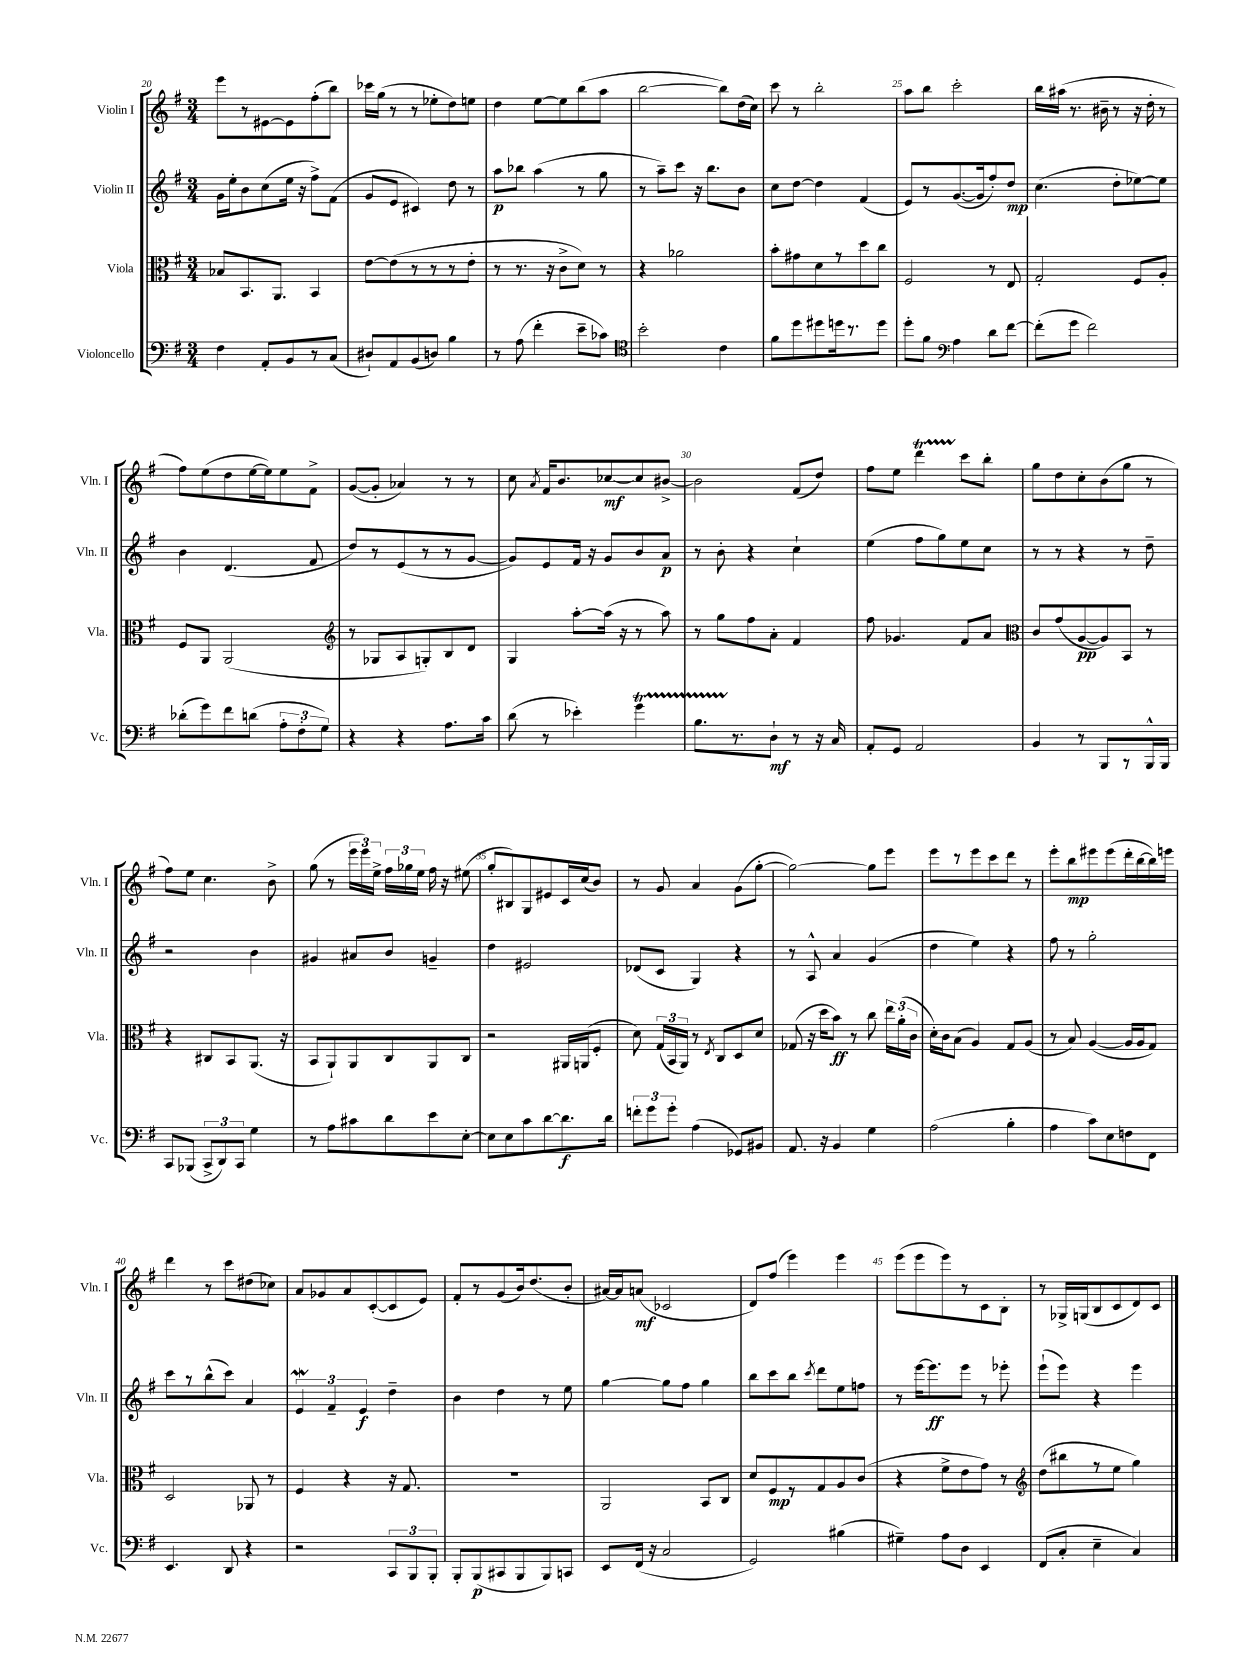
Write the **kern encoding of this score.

**kern	**kern	**kern	**kern
*staff4	*staff3	*staff2	*staff1
*clefF4	*clefC3	*clefG2	*clefG2
*k[f#]	*k[f#]	*k[f#]	*k[f#]
*M3/4	*M3/4	*M3/4	*M3/4
4F#	8B-	16g	8eee
.	.	16ee'	.
.	8.BB	8b	8r
8AA'	.	(8cc	[8e#
.	8.AA	.	.
8BB	.	16ee	8e#]
.	.	16r	.
8r	4BB	8ff#^)	(8ff#'
(8C	.	(8f#	8bb)
=	=	=	=
8D#`)	[8e	8g	16ccc-
.	.	.	(16gg
8AA	(8e]	8e	8r
(8BB	8r	4c#)	8r
8D)	8r	.	8ee-'
4B	8r	8dd	8dd)
.	8e'	8r	8ee
=	=	=	=
8r	8r	8aa	4dd
(8A	8.r	8bb-	.
4f#'	.	(4aa	[8ee
.	16r	.	.
.	8c^	.	8ee]
8e~	8d)	8r	(8bb
8c-)	8r	8gg	8aa
=	=	=	=
*clefC4	*	*	*
2b'	4r	8r	[2bb
.	.	8aa~)	.
.	2a-	8ccc	.
.	.	16r	.
.	.	8.bb	.
4c	.	.	8bb])
.	.	8b	(16dd
.	.	.	16cc)
=	=	=	=
8f#	8b'	8cc	8ccc
8dd	8g#	[8dd	8r
8dd#	8d	4dd]	2bb'
16dd	8r	.	.
8.r	.	.	.
.	8dd	(4f#	.
8dd	8cc	.	.
=	=	=	=
8dd'	2F#	8e)	8aa
8f#	.	8r	8bb
*clefF4	*	*	*
4A	.	([8.g	2ccc'
.	.	16g]	.
8d	8r	8ff#')	.
[8f#	8E	8dd	.
=	=	=	=
(8f#']	2G'	(4.cc	16bb
.	.	.	(16aa#
8g	.	.	8.r
2f#)	.	.	.
.	.	.	16b#~
.	.	8dd'	8r
.	8F#	[8ee-)	16r
.	.	.	16dd'
.	8A'	8ee-]	8r
=	=	=	=
(8d-'	8F#	4b	8ff#)
8g)	8AA	.	(8ee
8f#	(2AA	(4.d	8dd
(8d	.	.	[16ee
.	.	.	16ee])
12A'	.	.	8ee
12F#'	.	.	.
.	.	8f#	8f#^
12G)	.	.	.
=	=	=	=
*	*clefG2	*	*
4r	8r	8dd)	([8g
.	8G-	8r	8g']
4r	8A	(8e	4a-)
.	8G')	8r	.
8.A	8B	8r	8r
.	8d	[8g	8r
16c	.	.	.
=	=	=	=
(8d	4G	8g])	8cc
.	.	.	8qa
8r	.	8e	16f#
.	.	.	8.b
4e-')	[8aa'	16f#	.
.	.	16r	.
.	(16aa]	8g	[8cc-
.	16r	.	.
4g	8r	8b	8cc-]
.	8aa)	8a	[8b#^
=	=	=	=
8.B	8r	8r	2b#]
.	8gg	8b'	.
8.r	.	.	.
.	8ff#	4r	.
8D`	8a'	.	.
8r	4f#	4cc`	(8f#
16r	.	.	8dd)
16C	.	.	.
=	=	=	=
8AA'	8ff#	(4ee	8ff#
8GG	4.g-	.	8ee
2AA	.	8ff#	4ddd
.	.	8gg)	.
.	8f#	8ee	8ccc
.	8a	8cc	8bb'
=	=	=	=
*	*clefC3	*	*
4BB	8c	8r	8gg
.	(8g	8r	8dd
8r	[8A	4r	8cc'
8BBB	8A])	.	(8b
8r	8BB	8r	8gg
16BBB^^	8r	8dd~	8r
16BBB	.	.	.
=	=	=	=
8CC	4r	2r	8ff#)
(8BBB-	.	.	8ee
12CC^	8C#	.	4.cc
12DD)	.	.	.
.	8BB	.	.
12CC	.	.	.
4G	(8.AA	4b	.
.	.	.	8b^
.	16r	.	.
=	=	=	=
8r	8BB	4g#	(8gg
8A	8AA`)	.	8r
8c#	8AA	8a#	24eee
.	.	.	24eee)
.	.	.	24ee^
8d	8C	8b	24ff#
.	.	.	24gg-
.	.	.	24ee
8e	8AA	4g~	16ff#
.	.	.	16r
[8E'	8C	.	(8ee#
=	=	=	=
8E]	2r	4dd	8gg'
8E	.	.	8B#)
8c	.	2e#	8G
[8d	.	.	8e#
8.d]	16AA#	.	16c
.	(16AA	.	(16cc
.	8F#'	.	8b)
16d	.	.	.
=	=	=	=
12f'	8d)	(8d-	8r
12g	.	.	.
.	(24G	8c	8g
12g'	24BB	.	.
.	24AA)	.	.
(4A	8r	4G)	4a
.	8qE	.	.
.	8C	.	.
8GG-)	8D	4r	(8g
8BB#	8d	.	[8gg'
=	=	=	=
8.AA	(8G-	8r	2gg_)
.	16r	8A^^	.
16r	16dd	.	.
4BB	8b)	4a	.
.	8r	.	.
4G	8cc	(4g	8gg]
.	24ee	.	8eee
.	(24a'	.	.
.	24c	.	.
=	=	=	=
(2A	16d')	4dd	8eee
.	16c	.	.
.	(8B	.	8r
.	4A)	4ee)	8eee
.	.	.	8ccc
4B'	8G	4r	8ddd
.	(8A	.	8r
=	=	=	=
4A	8r	8ff#	8eee'
.	8B)	8r	8bb
8c)	([4A	2gg'	8eee#
8E	.	.	(8eee#
8F	16A]	.	16ddd'
.	16A	.	[16bb
8FF#	8G)	.	16bb])
.	.	.	16eee
=	=	=	=
4.EE	2D	8ccc	4ddd
.	.	8r	.
.	.	(8bb^^	8r
8DD	.	8ccc)	8ccc
4r	8AA-	4a	(8dd#
.	8r	.	8cc-)
=	=	=	=
2r	4F#	6e	8a
.	.	.	8g-
.	.	6f#~	.
.	4r	.	8a
.	.	6e	.
.	.	.	([8c'
12CC	16r	4dd~	8c]
.	8.G	.	.
12BBB	.	.	.
.	.	.	8e)
12BBB'	.	.	.
=	=	=	=
8BBB'	2.r	4b	8f#'
(8BBB	.	.	8r
8CC#	.	4dd	(8g
8BBB	.	.	16b)
.	.	.	(8.dd
8BBB)	.	8r	.
8CC	.	8ee	8b'
=	=	=	=
8EE	2AA	[4gg	[16a#)
.	.	.	16a#]
(16FF#	.	.	(8a
16r	.	.	.
2C	.	8gg]	2c-
.	.	8ff#	.
.	8BB	4gg	.
.	8C	.	.
=	=	=	=
2GG)	8d	8bb	8d)
.	8F#	8ccc	(8ff#
.	8r	8bb	4eee)
.	.	8qccc	.
.	8G	8ddd	.
(4B#	8A	8ee	4eee
.	(8c	8ff	.
=	=	=	=
4G#~)	4r	8r	(8eee
.	.	[16eee	8eee
.	.	8.eee]	.
8A	8f#^	.	8eee)
8D	8e	8eee	8r
4EE	8g)	8r	8c
.	8r	8eee-'	8B'
=	=	=	=
*	*clefG2	*	*
(8FF#	(8dd	(8eee`	8r
8C'	8bb#	8eee)	16G-^
.	.	.	(16G
4E~	8r	4r	8B
.	8ee	.	8c
4C)	4gg)	4eee	8d)
.	.	.	8c
==	==	==	==
*-	*-	*-	*-
